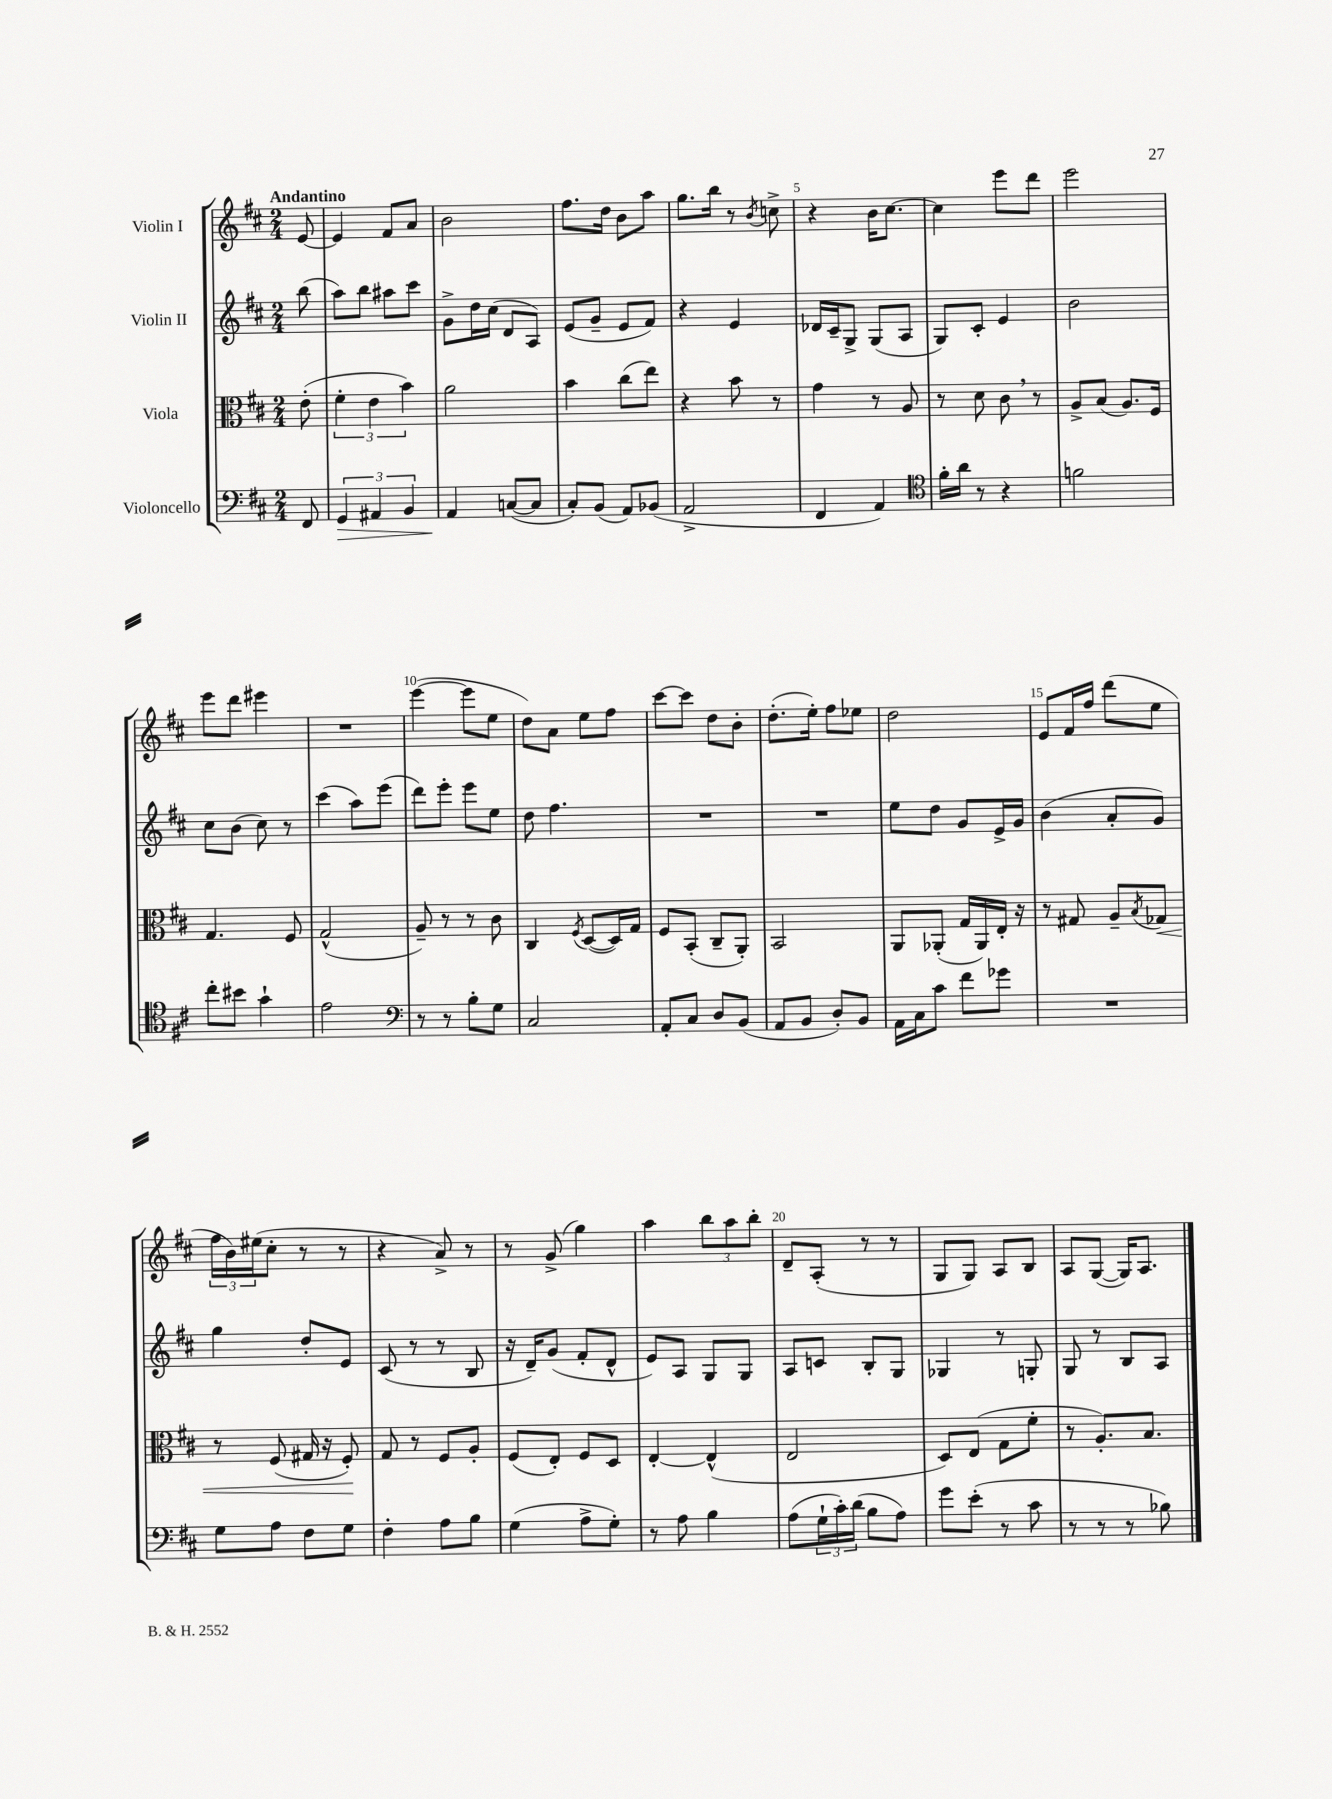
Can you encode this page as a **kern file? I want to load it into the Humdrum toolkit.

**kern	**dynam	**kern	**dynam	**kern	**kern
*part4	*part4	*part3	*part3	*part2	*part1
*staff4	*staff4	*staff3	*staff3	*staff2	*staff1
*I"Violoncello	*	*I"Viola	*	*I"Violin II	*I"Violin I
*clefF4	*	*clefC3	*	*clefG2	*clefG2
*k[f#c#]	*	*k[f#c#]	*	*k[f#c#]	*k[f#c#]
*M2/4	*	*M2/4	*	*M2/4	*M2/4
=	=	=	=	=	=
!	!	!	!	!	!LO:TX:a:B:t=Andantino
8FF#/	.	(8e'\	.	(8bb\	[8e/
=1	=1	=1	=1	=1	=1
!	!LO:HP:b	!	!	!	!
6GG/	>	6f#'\	.	8aa\L)	4e/]
.	.	.	.	8bb\J	.
6AA#X/	.	6e\	.	.	.
.	.	.	.	8aa#X\L	8f#/L
6BB/	.	6b\)	.	.	.
.	.	.	.	8ccc#\J	8a/J
=2	=2	=2	=2	=2	=2
4AA/	.	2a\	.	8g^\L	2b\
.	.	.	.	16dd\L	.
.	.	.	.	(16cc#\JJ	.
([8Cn/L	]	.	.	8d/L	.
8C/J]	.	.	.	8A/J)	.
=3	=3	=3	=3	=3	=3
8C#'/L)	.	4b\	.	(8e/L	8.ff#\L
(8BB/J	.	.	.	8g~/J	.
.	.	.	.	.	16dd\Jk
8AA/L)	.	(8cc#\L	.	8e/L	8b\L
(8BB-X/J	.	8ee\J)	.	8f#/J)	8aa\J
=4	=4	=4	=4	=4	=4
2AA^/	.	4r	.	4r	8.gg\L
.	.	.	.	.	16bb\Jk
.	.	8b\	.	4e/	8r
.	.	.	.	.	8qb/
.	.	8r	.	.	8ccn^\
=5	=5	=5	=5	=5	=5
4FF#/	.	4g\	.	16d-X/LL	4r
.	.	.	.	16c#~/J	.
.	.	.	.	8G^/J	.
4AA/)	.	8r	.	(8G/L	16b\KL
.	.	.	.	.	[8.cc#\J
.	.	8A/	.	8A/J	.
=6	=6	=6	=6	=6	=6
*clefC4	*	*	*	*	*
16f#'\LL	.	8r	.	8G/L)	4cc#\]
16a\JJ	.	.	.	.	.
8r	.	8d\	.	8c#'/J	.
4r	.	8c#,\	.	4e/	8eee\L
.	.	8r	.	.	8ddd\J
=7	=7	=7	=7	=7	=7
2fn\	.	8A^/L	.	2b\	2eee\
.	.	(8B/J	.	.	.
.	.	8.A/L)	.	.	.
.	.	16F#/Jk	.	.	.
!!LO:LB:g=z
=8	=8	=8	=8	=8	=8
8cc#'\L	.	4.G/	.	8cc#\L	8eee\L
8b#X\J	.	.	.	(8b\J	8ddd\J
4g`\	.	.	.	8cc#\)	4eee#X\
.	.	8F#/	.	8r	.
=9	=9	=9	=9	=9	=9
2e\	.	(2G^^/	.	(4ccc#\	2r
.	.	.	.	8aa\L)	.
.	.	.	.	(8eee\J	.
=10	=10	=10	=10	=10	=10
*clefF4	*	*	*	*	*
8r	.	8A~/)	.	8ddd\L)	([4eee\
8r	.	8r	.	8eee'\J	.
8B'\L	.	8r	.	8eee\L	8eee\L]
8G\J	.	8c#\	.	8ee\J	8ee\J
=11	=11	=11	=11	=11	=11
2C#/	.	4C#/	.	8dd\	8dd\L)
.	.	.	.	4.ff#\	8a\J
.	.	8qF#/	.	.	.
.	.	([8D/L	.	.	8ee\L
.	.	16D/L])	.	.	8ff#\J
.	.	16G/JJ	.	.	.
=12	=12	=12	=12	=12	=12
8AA'/L	.	8F#/L	.	2r	[8ccc#\L
8C#/J	.	(8BB'/J	.	.	8ccc#\J]
8D/L	.	8C#~/L	.	.	8dd\L
(8BB/J	.	8AA'/J)	.	.	8b'\J
=13	=13	=13	=13	=13	=13
8AA/L	.	2BB/	.	2r	(8.dd'\L
8BB/J	.	.	.	.	.
.	.	.	.	.	16ee'\Jk)
8D'/L)	.	.	.	.	8ff#\L
8BB/J	.	.	.	.	8ee-X\J
=14	=14	=14	=14	=14	=14
16AA\LL	.	8AA/L	.	8ee\L	2dd\
16C#\J	.	.	.	.	.
8c#\J	.	(8AA-X'/J	.	8dd\J	.
8f#\L	.	16G/LL	.	8g/L	.
.	.	16AA-/)	.	.	.
8g-X\J	.	16E'/JJ	.	16e^/L	.
.	.	16r	.	16g/JJ	.
=15	=15	=15	=15	=15	=15
2r	.	8r	.	(4b\	8e/L
.	.	8G#X/	.	.	16f#/L
.	.	.	.	.	16ff#/JJ
.	.	8A~/L	.	8a'/L	(8ddd\L
.	.	8qB/	.	.	.
!	!	!	!LO:HP:b	!	!
.	.	8G-X/J	<	8g/J)	8ee\J
!!LO:LB:g=z
=16	=16	=16	=16	=16	=16
8G\L	.	8r	.	4gg\	24ff#\LL
.	.	.	.	.	24b\)
.	.	.	.	.	(24ee#X\J
8A\J	.	(8F#/	.	.	8cc#'\J
8F#\L	.	16G#X/	.	8dd'/L	8r
.	.	16r	.	.	.
8G\J	.	8F#'/)	.	8e/J	8r
.	.	.	[	.	.
=17	=17	=17	=17	=17	=17
4F#'\	.	8G/	.	(8c#/	4r
.	.	8r	.	8r	.
8A\L	.	8F#/L	.	8r	8a^/)
8B\J	.	8A'/J	.	8B/	8r
=18	=18	=18	=18	=18	=18
(4G\	.	(8F#/L	.	16r	8r
.	.	.	.	16d~/KL)	.
.	.	8E'/J)	.	(8g/J	(8g^/
8A^\L	.	8F#/L	.	8f#'/L	4gg\)
8G'\J)	.	8D/J	.	8d^^/J	.
=19	=19	=19	=19	=19	=19
8r	.	[4E'/	.	8e/L)	4aa\
8A\	.	.	.	8A/J	.
4B\	.	(4E^^/]	.	8G/L	12bb\L
.	.	.	.	.	12aa\
.	.	.	.	8G/J	.
.	.	.	.	.	12bb'\J
=20	=20	=20	=20	=20	=20
(8A\L	.	2E/	.	8A/L	8d~/L
24G`\L	.	.	.	8cn/J	(8A'/J
24c#'\)	.	.	.	.	.
(24d\JJ	.	.	.	.	.
8B\L	.	.	.	8B'/L	8r
8A\J)	.	.	.	8G/J	8r
=21	=21	=21	=21	=21	=21
8g\L	.	8D/L)	.	4G-X/	8G/L
(8e'\J	.	(8E/J	.	.	8G/J)
8r	.	8G\L	.	8r	8A/L
8c#\	.	8f#'\J	.	8Gn'/	8B/J
=22	=22	=22	=22	=22	=22
8r	.	8r	.	8G/	8A/L
8r	.	8.A'/L)	.	8r	([8G/J
8r	.	.	.	8B/L	16G/KL])
.	.	8.B/J	.	.	8.A/J
8B-X\)	.	.	.	8A/J	.
==	==	==	==	==	==
*-	*-	*-	*-	*-	*-
